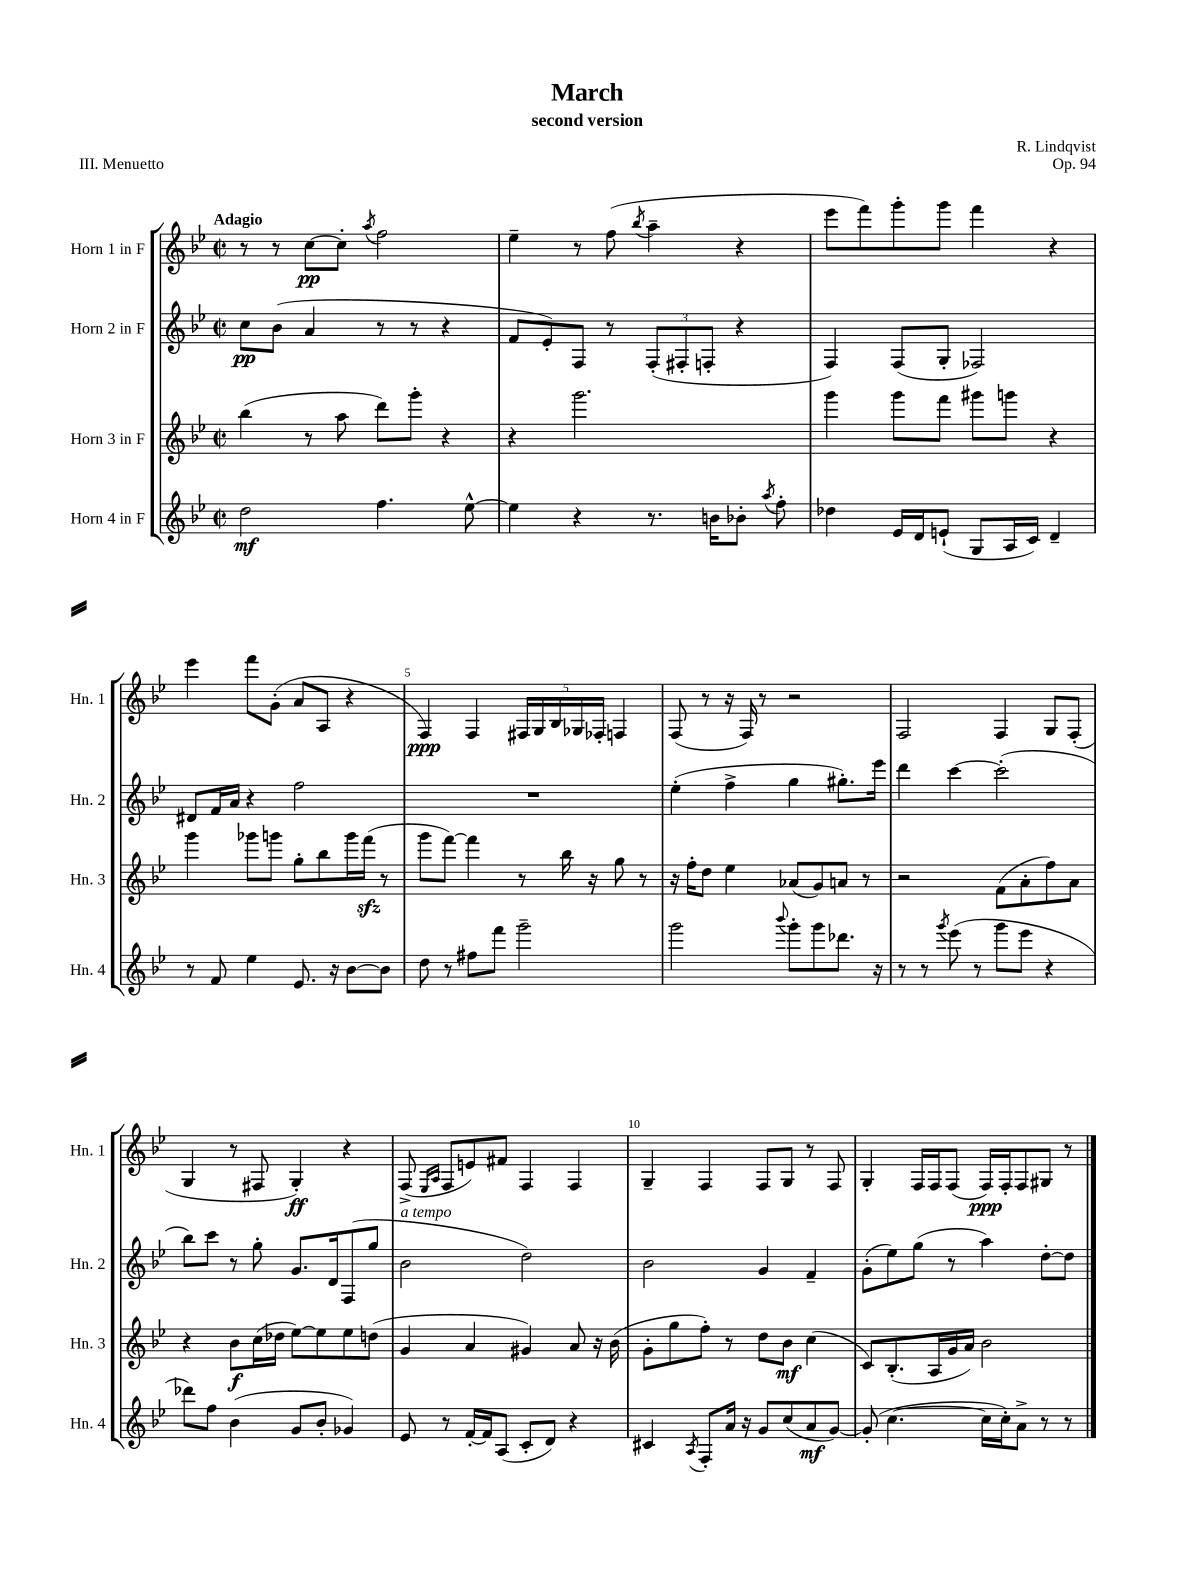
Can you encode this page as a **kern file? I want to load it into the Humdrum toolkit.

**kern	**kern	**kern	**kern
*staff4	*staff3	*staff2	*staff1
*clefG2	*clefG2	*clefG2	*clefG2
*k[b-e-]	*k[b-e-]	*k[b-e-]	*k[b-e-]
*M2/2	*M2/2	*M2/2	*M2/2
*met(c|)	*met(c|)	*met(c|)	*met(c|)
2dd	(4bb-	8cc	8r
.	.	(8b-	8r
.	8r	4a	[8cc
.	8aa	.	8cc']
.	.	.	8qaa
4.ff	8ddd)	8r	2ff
.	8ggg'	8r	.
.	4r	4r	.
[8ee-^^	.	.	.
=	=	=	=
4ee-]	4r	8f	4ee-~
.	.	8e-')	.
4r	2.ggg	8F	8r
.	.	8r	(8ff
.	.	.	8qbb-
8.r	.	(12F'	4aa~
.	.	12F#'	.
.	.	12F'	.
16b	.	.	.
8b-'	.	4r	4r
8qaa	.	.	.
8ff'	.	.	.
=	=	=	=
4dd-	4ggg	4F)	8eee-
.	.	.	8fff)
16e-	8ggg	(8F	8ggg'
16d	.	.	.
(8e`	8fff	8G'	8ggg
8G	8ggg#	2F-)	4fff
16A	8ggg	.	.
16c)	.	.	.
4d~	4r	.	4r
=	=	=	=
8r	4ggg	8d#	4eee-
8f	.	16f	.
.	.	16a	.
4ee-	8ggg-	4r	8fff
.	8ggg	.	(8g'
8.e-	8gg'	2ff	8a
.	8bb-	.	8A
16r	.	.	.
[8b-	16ggg	.	4r
.	(16fff	.	.
8b-]	8r	.	.
=	=	=	=
8dd	8ggg	1r	4F)
8r	[8fff)	.	.
8ff#	4fff]	.	4F
8fff	.	.	.
2ggg~	8r	.	20F#
.	.	.	20G
.	.	.	20B-
.	16bb-	.	.
.	.	.	20G-
.	16r	.	.
.	.	.	20F-'
.	8gg	.	4F
.	8r	.	.
=	=	=	=
2ggg	16r	(4ee-'	(8F
.	16ff'	.	.
.	8dd	.	8r
.	4ee-	4ff^	16r
.	.	.	16F)
.	.	.	8r
8qqbbb-	.	.	.
8ggg'	(8a-	4gg	2r
8ggg	8g)	.	.
8.ddd-	8a	8.gg#')	.
.	8r	.	.
16r	.	16eee-	.
=	=	=	=
8r	2r	4ddd	2F
8r	.	.	.
8qggg	.	.	.
(8eee-	.	[4ccc	.
8r	.	.	.
8ggg	(8f	(2ccc']	4F
8eee-	8a'	.	.
4r	8ff)	.	8G
.	8a	.	(8F'
=	=	=	=
8ddd-)	4r	8bb-)	4G
8ff	.	8ccc	.
(4b-	8b-	8r	8r
.	(16cc	8gg'	8F#
.	16dd-	.	.
8g	[8ee-)	8.g	4G')
8b-'	8ee-]	.	.
.	.	16d	.
4g-)	8ee-	(8F	4r
.	(8dd	8gg	.
=	=	=	=
8e-	4g	2b-	(8F^
.	.	.	16qqE-
.	.	.	16qqA
8r	.	.	8F
[16f'	4a	.	8e)
16f]	.	.	.
(8A	.	.	8f#
8c'	4g#)	2dd)	4F
8d)	.	.	.
4r	8a	.	4F
.	16r	.	.
.	(16b-	.	.
=	=	=	=
4c#	8g'	2b-	4G~
.	8gg	.	.
8qA	.	.	.
8F'	8ff')	.	4F
16a	8r	.	.
16r	.	.	.
8g	8dd	4g	8F
(8cc	8b-	.	8G
8a	(4cc	4f~	8r
[8g)	.	.	8F
=	=	=	=
(8g']	8c)	(8g'	4G'
[4.cc	(8.B-'	8ee-)	.
.	.	(8gg	16F
.	16A	.	16F
.	16g	8r	(8F
.	16a)	.	.
16cc]	2b-	4aa)	16F)
16cc')	.	.	16F'
8a^	.	.	8F
8r	.	[8dd'	8G#
8r	.	8dd]	8r
==	==	==	==
*-	*-	*-	*-
